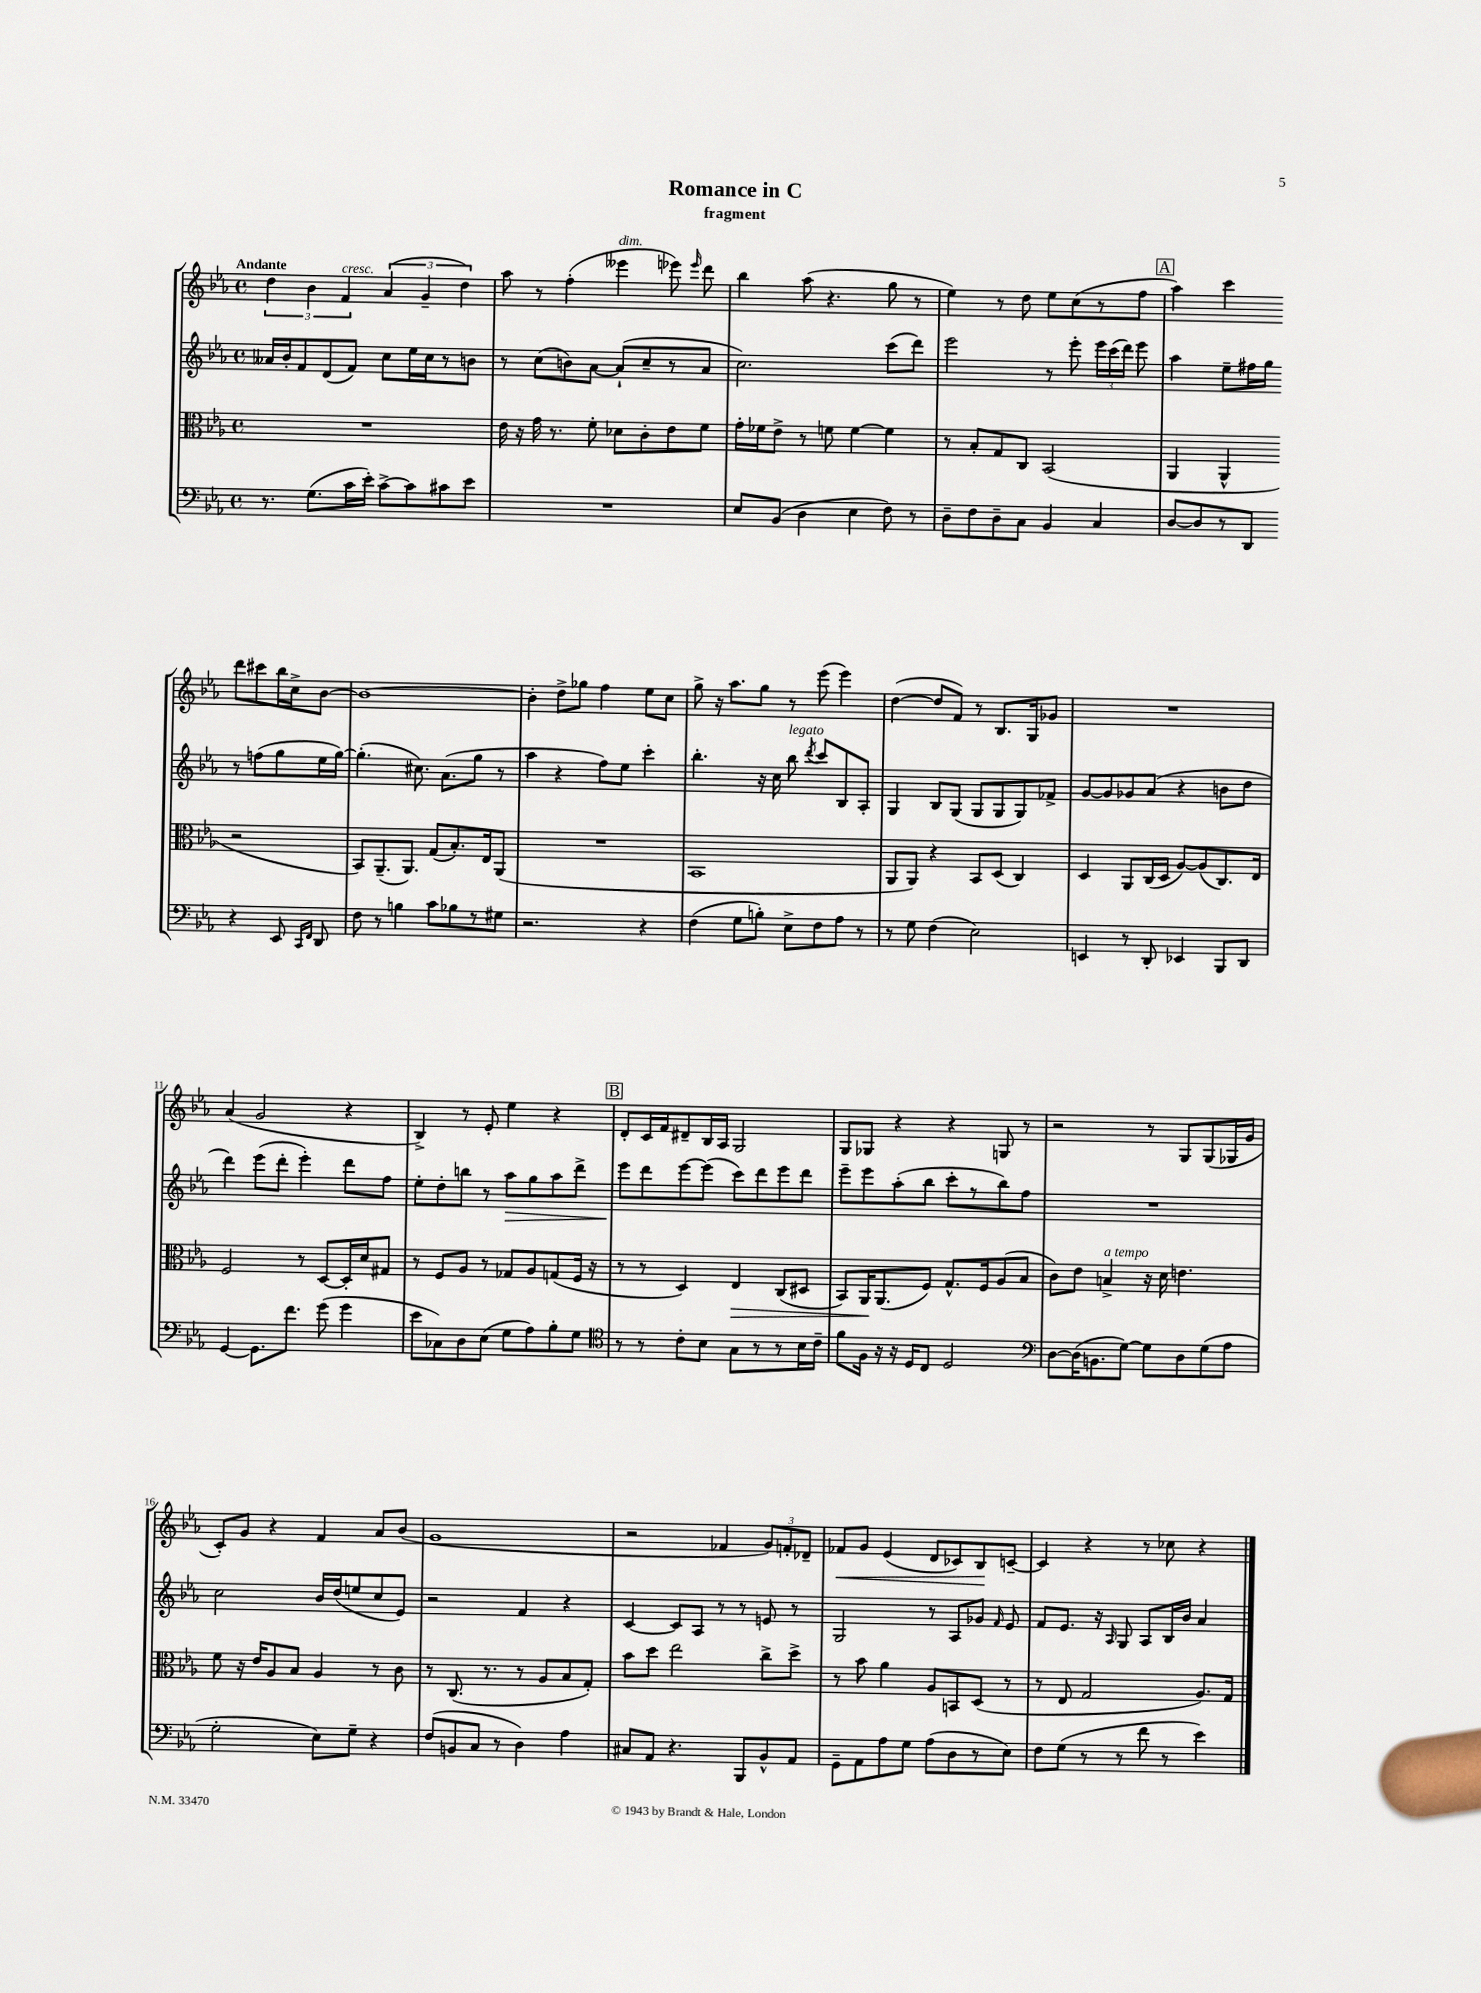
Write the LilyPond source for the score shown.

\header { title = "Romance in C" subtitle = "fragment" }
<<
\new StaffGroup <<
\new Staff = "s0" {
    \clef treble \key ees \major \defaultTimeSignature \time 4/4 \tempo "Andante"
    \autoBeamOff \tuplet 3/2 { d''4 bes'4 f'4^\markup { \italic "cresc." } } \tuplet 3/2 { aes'4( g'4-- d''4) } |
    aes''8 r8 f''4-.( eeses'''4^\markup { \italic "dim." } ees'''8) \grace { ees'''16 } d'''8 |
    bes''4 aes''8( r4. g''8 r8 |
    ees''4) r8 d''8 ees''8[ c''8( r8 f''8] |
    \mark \markup { \box "A" } aes''4) c'''4 d'''8[ cis'''8 bes''16 c''16-> bes'8]~ |
    bes'1~ |
    bes'4-. d''8[-> ges''8] f''4 ees''8[ c''8] |
    g''8-> r16 aes''8.[ g''8] r8 ees'''8( ees'''4) |
    d''4~( d''8[ f'8]) r8 bes8.[ g16 ges'8] |
    R1 |
    aes'4( g'2 r4 |
    bes4->) r8 ees'8-. ees''4 r4 |
    \mark \markup { \box "B" } d'8[-. c'16 f'16 dis'8-- bes16 aes16] g2 |
    g8[ ges8] r4 r4 g8 r8 |
    r2 r8 g8[ g8( ges16 g'16] |
    c'8[-.) g'8] r4 f'4 aes'8[ bes'8]( |
    g'1 |
    r2 fes'4 \tuplet 3/2 { g'8[) f'8-. des'8]-- } |
    fes'8[\< g'8] ees'4( d'8[ ces'8) bes8\! c'8]~-- |
    c'4 r4 r8 ces''8 r4 \bar "|." |
}
\new Staff = "s1" {
    \clef treble \key ees \major \defaultTimeSignature \time 4/4
    \autoBeamOff aeses'16[ bes'16-. f'8 d'8( f'8]) c''8[ ees''16 c''16 r8 b'8] |
    r8 c''8[( b'8) aes'8]~ aes'8[-!( c''8-- r8 aes'8] |
    c''2.) c'''8[( d'''8]) |
    ees'''2 r8 ees'''8-. \tuplet 3/2 { ees'''16[ c'''16( d'''16]) } ees'''8 |
    \mark \markup { \box "A" } aes''4 ees''8[-- fis''16 g''16] r8 f''8[( g''8 ees''16 g''16]~) |
    g''4.-.( cis''8.) aes'8.[( g''8] r8 |
    aes''4 r4 f''8[) ees''8] c'''4-. |
    bes''4.-. r16 c''16 bes''8^\markup { \italic "legato" } \acciaccatura { d'''8 } c'''8[ bes8 aes8]-. |
    g4 bes8[ g8]( g8[ g8 g8) fes'8]-> |
    g'8[~ g'8 ges'8 aes'8]( r4 b'8[ d''8] |
    d'''4) ees'''8[( d'''8]-. ees'''4-.) d'''8[ f''8] |
    ees''8[-. d''8-. b''8] r8 aes''8[\> g''8 aes''8 d'''8]-> |
    \mark \markup { \box "B" } ees'''8[\! d'''8 ees'''8~ ees'''8]( c'''8[) d'''8 ees'''8 d'''8] |
    ees'''8[-- ees'''8 aes''8-.( bes''8] c'''8[-. r8 bes''8) f''8] |
    R1 |
    c''2 bes'16[ d''16( e''8 c''8 ees'8]) |
    r2 f'4 r4 |
    c'4~ c'8[ aes8] r8 r8 e'8 r8 |
    g2 r8 aes8[ ges'8] \grace { f'16 } ees'8 |
    f'8[ ees'8.] r16 \grace { aes16 } g8 aes8[ bes16 bes'16] aes'4 \bar "|." |
}
\new Staff = "s2" {
    \clef alto \key ees \major \defaultTimeSignature \time 4/4
    \autoBeamOff R1 |
    ees'16 r16 g'16 r8. f'8-. des'8[ c'8-. ees'8 f'8] |
    g'16[-. fes'16 ees'8]-> r8 f'8 f'4~ f'4 |
    r8 bes8[-. g8 c8] bes,2( |
    \mark \markup { \box "A" } aes,4 aes,4-^ r2 |
    bes,8[) aes,8.--( aes,8.]) g8[( bes8.-.) ees16 aes,8]( |
    R1 |
    bes,1 |
    aes,8[ aes,8]) r4 bes,8[ d8]( c4) |
    d4 aes,8[ c16( d16] aes8[~) aes8( c8.) ees16] |
    f2 r8 d8[~ d16-. d'16 gis8] |
    r8 f8[ aes8] r8 ges8[ aes8 g8( f16] r16 |
    \mark \markup { \box "B" } r8 r8 d4) ees4\> c8[( dis8] |
    bes,8[) aes,16\! aes,8.( f8]) g8.[-^ f16 aes8( bes8] |
    c'8[) ees'8] b4->^\markup { \italic "a tempo" } r16 d'16 e'4. |
    f'8 r16 ees'16[ aes8 bes8] aes4 r8 c'8 |
    r8 c8.( r8. r8 aes8[ bes8 g8]-.) |
    bes'8[ d''8] ees''2 c''8[-> d''8]-> |
    r8 bes'8 aes'4 aes8[ b,8 d8]( r8 |
    r8 ees8 g2 aes8.[) g16] \bar "|." |
}
\new Staff = "s3" {
    \clef bass \key ees \major \defaultTimeSignature \time 4/4
    \autoBeamOff r8. g8.[( c'16 ees'16]-.) c'8[~-> c'8 cis'8 ees'8] |
    R1 |
    ees8[ bes,8]( d4 ees4 f8) r8 |
    d8[-- f8 d8-- c8] bes,4 c4 |
    \mark \markup { \box "A" } d8[~ d8 r8 d,8] r4 ees,8 \grace { c,16[ f,16] } d,8 |
    f8 r8 b4 c'8[ bes8 r8 gis8] |
    r2. r4 |
    f4( g8[ b8]-.) ees8[-> f8 aes8] r8 |
    r8 g8 f4( ees2) |
    e,4 r8 d,8-. ees,4 bes,,8[ d,8] |
    g,4~ g,8.[ f'8.] g'8( g'4 |
    ees'8[ ces8) d8 ees8]( g8[ aes8) bes8-. g8] |
    \mark \markup { \box "B" } \clef tenor r8 r8 c'8[-. bes8] g8[ r8 r8 bes16 c'16]-- |
    f'8[ f16] r16 r16 d16[ c8] d2 |
    \clef bass d8[~ d16( b,8. g8]~) g8[ d8 g8( aes8] |
    g2-. ees8[) g8]-- r4 |
    f8[( b,8 c8] r8 d4) aes4 |
    cis8[ aes,8] r4. bes,,8[ bes,8-^ aes,8] |
    g,8[-- aes,8 aes8 g8] aes8[( d8 r8 ees8]) |
    f8[ g8]( r8 r8 f'8 r8 ees'4) \bar "|." |
}
>>
>>
